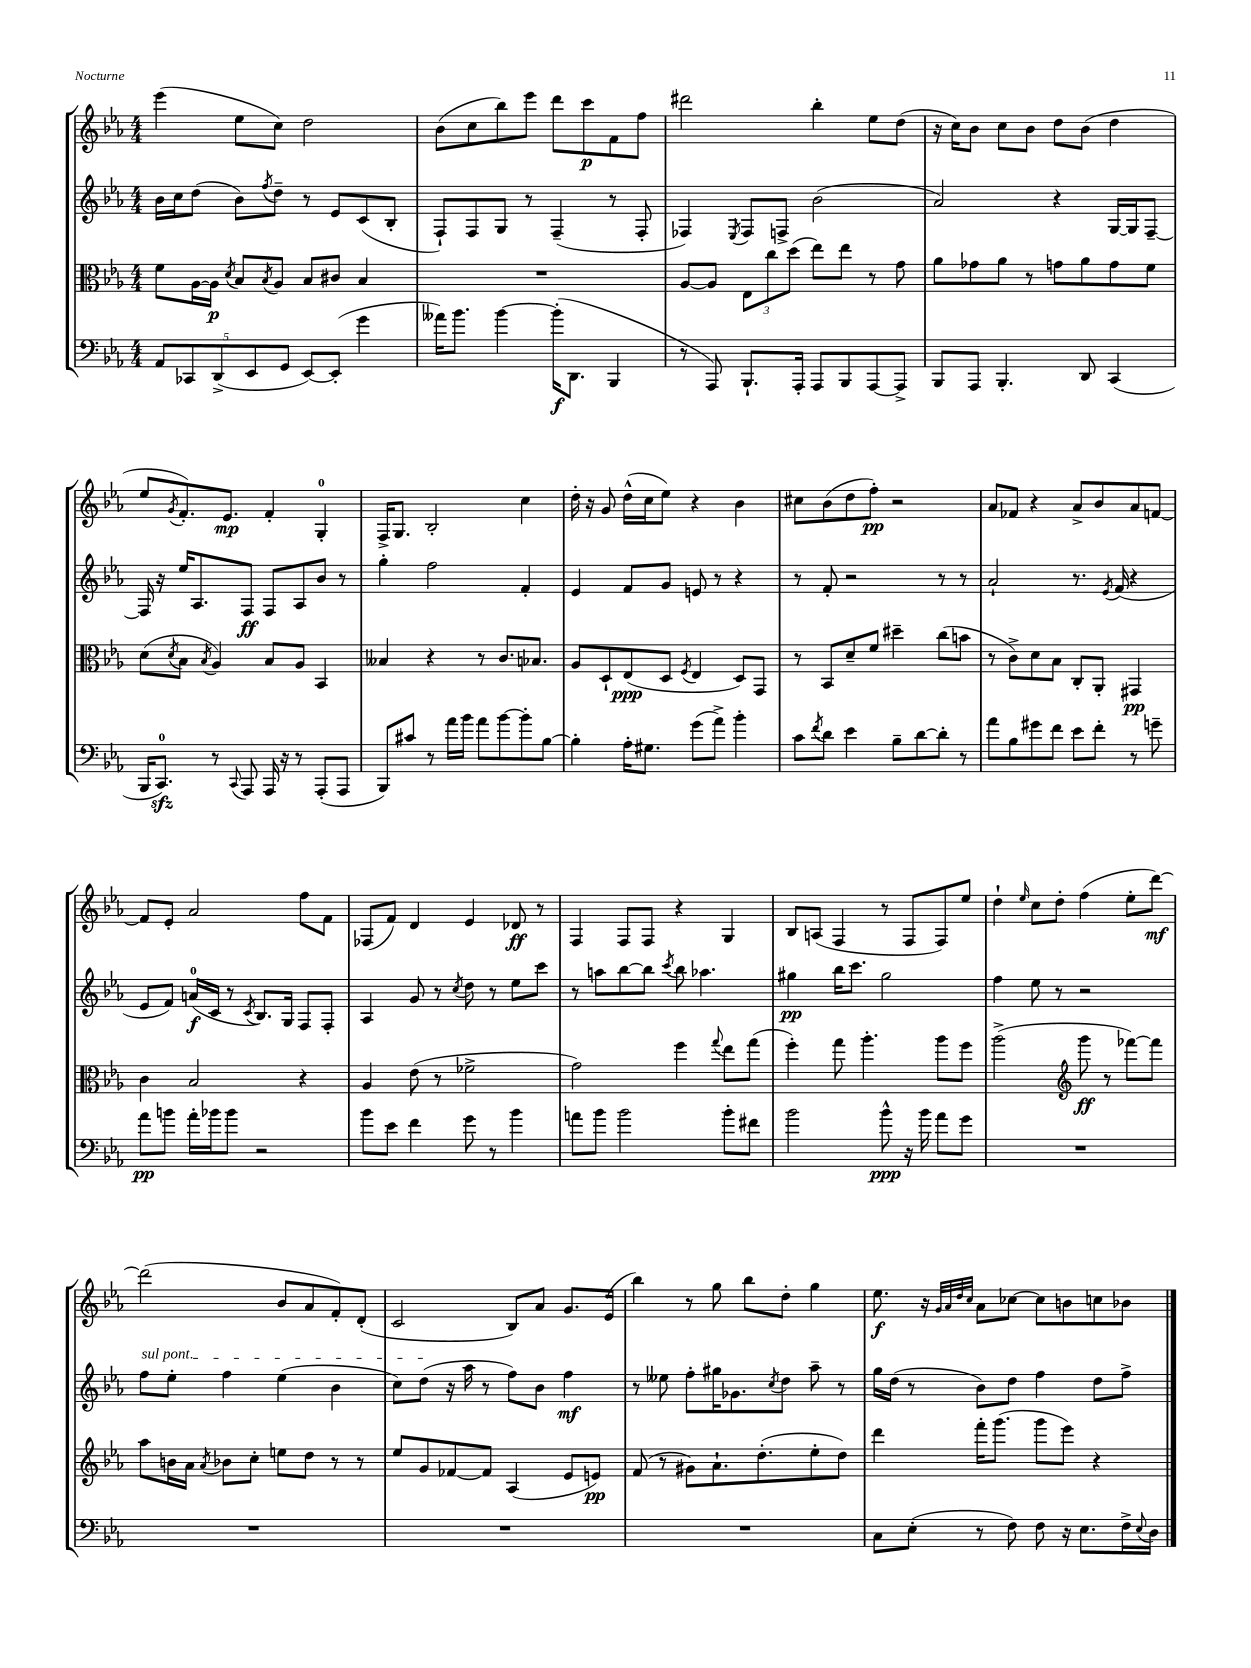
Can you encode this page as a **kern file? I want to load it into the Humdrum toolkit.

**kern	**kern	**kern	**kern
*staff4	*staff3	*staff2	*staff1
*clefF4	*clefC3	*clefG2	*clefG2
*k[b-e-a-]	*k[b-e-a-]	*k[b-e-a-]	*k[b-e-a-]
*M4/4	*M4/4	*M4/4	*M4/4
10AA-/L	8f\L	16b-\LL	(4eee-\
.	.	16cc\J	.
10CC-/	.	.	.
.	[16A-\L	(8dd\J	.
.	16A-\]JJ	.	.
(10DD^/	.	.	.
.	8qd/	.	.
.	8B-/L	8b-\L)	8ee-\L
10EE-/	.	.	.
.	8qB-/	8qff/	.
.	8A-/J	8dd~\J	8cc\J)
10GG/J	.	.	.
[8EE-/L)	8B-/L	8r	2dd\
(8EE-'/]J	8c#/J	8e-/L	.
4g\	4B-/	(8c/	.
.	.	8B-'/J	.
=	=	=	=
16a--\LK)	1r	8F`/L)	(8b-\L
8.b-\J	.	.	.
.	.	8F/	8cc\
[4b-\	.	8G/J	8bb-\)
.	.	8r	8eee-\J
(16b-'\]LK	.	(4F~/	8ddd\L
8.DD\J	.	.	.
.	.	.	8ccc\
4BBB-/	.	8r	8f\
.	.	8F'/	8ff\J
=	=	=	=
8r	[8A-/L	4F-/)	2ddd#\
8AAA-/)	8A-/]J	.	.
.	.	8qE-/	.
8.BBB-`/L	12E-\L	8F-/L	.
.	12cc\	.	.
.	.	8F^/J	.
.	(12dd\J	.	.
16AAA-'/Jk	.	.	.
8AAA-/L	8ee-\L)	(2b-\	4bb-'\
8BBB-/	8ee-\J	.	.
[8AAA-/	8r	.	8ee-\L
8AAA-^/]J	8g\	.	(8dd\J
=	=	=	=
8BBB-/L	8a-\L	2a-/)	16r
.	.	.	16cc\LK)
8AAA-/J	8g-\	.	8b-\J
4.BBB-'/	8a-\J	.	8cc\L
.	8r	.	8b-\J
.	8g\L	4r	8dd\L
8DD/	8a-\	.	(8b-\J
(4CC/	8g\	[16G/LL	4dd\
.	.	16G/]J	.
.	8f\J	[8F~/J	.
=	=	=	=
16BBB-/LK	(8d\L	16F/]	8ee-/L
8.CC/J)	.	16r	.
.	8qd/	.	8qg/
.	8B-\J	16ee-/LK	8.f'/)
.	.	8.A-/	.
.	8qB-/	.	.
8r	4A-/)	.	.
.	.	.	8.e-/J
8qqCC/	.	.	.
8AAA-/	.	8F/J	.
16AAA-/	8B-/L	8F/L	4f'/
16r	.	.	.
8r	8A-/J	8A-/	.
(8AAA-'/L	4BB-/	8b-/J	4G'/
8AAA-/J	.	8r	.
=	=	=	=
8BBB-/L)	4B--/	4gg'\	16F^/LK
.	.	.	8.G/J
8c#/J	.	.	.
8r	4r	2ff\	2B-'/
16a-\LL	.	.	.
16b-\JJ	.	.	.
8a-\L	8r	.	.
[8b-\	8.c/L	.	.
8b-'\]	.	4f'/	4cc\
.	8.B-/J	.	.
[8B-\J	.	.	.
=	=	=	=
4B-'\]	8A-/L	4e-/	16dd'\
.	.	.	16r
.	8D`/	.	8g/
16A-'\LK	(8E-/	8f/L	(16dd^^\LL
8.G#\J	.	.	16cc\J
.	8D/J	8g/J	8ee-\J)
.	8qF/	.	.
(8g\L	4E-/	8e/	4r
8a-^\J)	.	8r	.
4b-'\	8D/L)	4r	4b-\
.	8GG/J	.	.
=	=	=	=
8c\L	8r	8r	8cc#\L
8qf/	.	.	.
8d\J	8BB-/L	8f'/	(8b-\
4e-\	8d~/	2r	8dd\
.	8f/J	.	8ff'\J)
8B-~\L	4dd#~\	.	2r
[8d\	.	.	.
8d'\]J	(8cc\L	8r	.
8r	8b\J	8r	.
=	=	=	=
8a-\L	8r	2a-`/	8a-/L
8B-\	8c^\L)	.	8f-/J
8g#\	8d\	.	4r
8f\J	8B-\J	.	.
8e-\L	8C'/L	8.r	8a-^/L
8f'\J	8AA-'/J	.	8b-/
.	.	8qe-/	.
.	.	(16f/	.
8r	4GG#/	4r	8a-/
8g~\	.	.	[8f/J
=	=	=	=
8a-\L	4c\	8e-/L	8f/]L
8b\J	.	8f/J)	8e-'/J
16a-'\LL	2B-/	(16a/LL	2a-/
16b-\J	.	16c/JJ	.
8b-\J	.	8r	.
.	.	8qc/	.
2r	.	8.B-/L)	.
.	.	16G/Jk	.
.	4r	8F/L	8ff\L
.	.	8F'/J	8f\J
=	=	=	=
8b-\L	4A-/	4A-/	(8F-/L
8e-\J	.	.	8f/J)
4f\	(8e-\	8g/	4d/
.	8r	8r	.
.	.	8qcc/	.
8g\	2f-^\	8dd\	4e-/
8r	.	8r	.
4b-\	.	8ee-\L	8d-/
.	.	8ccc\J	8r
=	=	=	=
8a\L	2g\)	8r	4F/
8b-\J	.	8aa\L	.
2b-\	.	[8bb-\	8F/L
.	.	8bb-\]J	8F/J
.	.	8qccc/	.
.	4ff\	8bb-\	4r
.	.	4.aa-\	.
.	8qqgg/	.	.
8b-'\L	8ee-\L	.	4G/
8f#\J	(8gg\J	.	.
=	=	=	=
2b-\	4ff'\)	4gg#\	8B-/L
.	.	.	(8A/J
.	8gg\	16bb-\LK	4F/
.	.	8.ccc\J	.
.	4.aa-'\	.	.
8b-^^\	.	2gg#\	8r
16r	.	.	8F/L
16b-\	.	.	.
8a-\L	8aa-\L	.	8F/)
8g\J	8ff\J	.	8ee-/J
=	=	=	=
1r	(2aa-^\	4ff\	4dd`\
.	.	.	16qqee-/
.	.	8ee-\	8cc\L
.	.	8r	8dd'\J
*	*clefG2	*	*
.	8ggg\	2r	(4ff\
.	8r	.	.
.	[8fff-\L)	.	8ee-'\L
.	8fff-\]J	.	[8ddd\J)
=	=	=	=
1r	8aa-\L	8ff\L	(2ddd\]
.	16b\L	8ee-'\J	.
.	16a-\JJ	.	.
.	8qa-/	.	.
.	8b-\L	4ff\	.
.	8cc'\J	.	.
.	8ee\L	(4ee-\	8b-/L
.	8dd\J	.	8a-/
.	8r	4b-\	8f'/)
.	8r	.	(8d'/J
=	=	=	=
1r	8ee-/L	8cc\L)	2c/
.	8g/	(8dd\J	.
.	[8f-/	16r	.
.	.	16aa-\	.
.	8f-/]J	8r	.
.	(4A-/	8ff\L)	8B-/L)
.	.	8b-\J	8a-/J
.	8e-/L	4ff\	8.g/L
.	8e/J)	.	.
.	.	.	(16e-/Jk
=	=	=	=
1r	(8f/	8r	4bb-\)
.	8r	8ee--\	.
.	8g#\L)	8ff'\L	8r
.	8.a-`\	16gg#\K	8gg\
.	.	8.g-\	.
.	.	.	8bb-\L
.	(8.dd'\	.	.
.	.	8qcc/	.
.	.	8dd\J	8dd'\J
.	8ee-'\	8aa-~\	4gg\
.	8dd\J)	8r	.
=	=	=	=
8C\L	4ddd\	16gg\LL	8.ee-\
.	.	(16dd\JJ	.
(8E-'\J	.	8r	.
.	.	.	16r
.	.	.	32qqg/LLL
.	.	.	32qqa-/
.	.	.	32qqdd/
.	.	.	32qqcc/JJJ
8r	16fff'\LK	8b-\L)	8a-\L
.	(8.ggg\J	.	.
8F\)	.	8dd\J	[8cc-\J
8F\	8ggg\L	4ff\	8cc-\]L
16r	8eee-\J)	.	8b\
8.E-\L	.	.	.
.	4r	8dd\L	8cc\
16F^\L	.	8ff^\J	8b-\J
8qqE-/	.	.	.
16D\JJ	.	.	.
==	==	==	==
*-	*-	*-	*-
